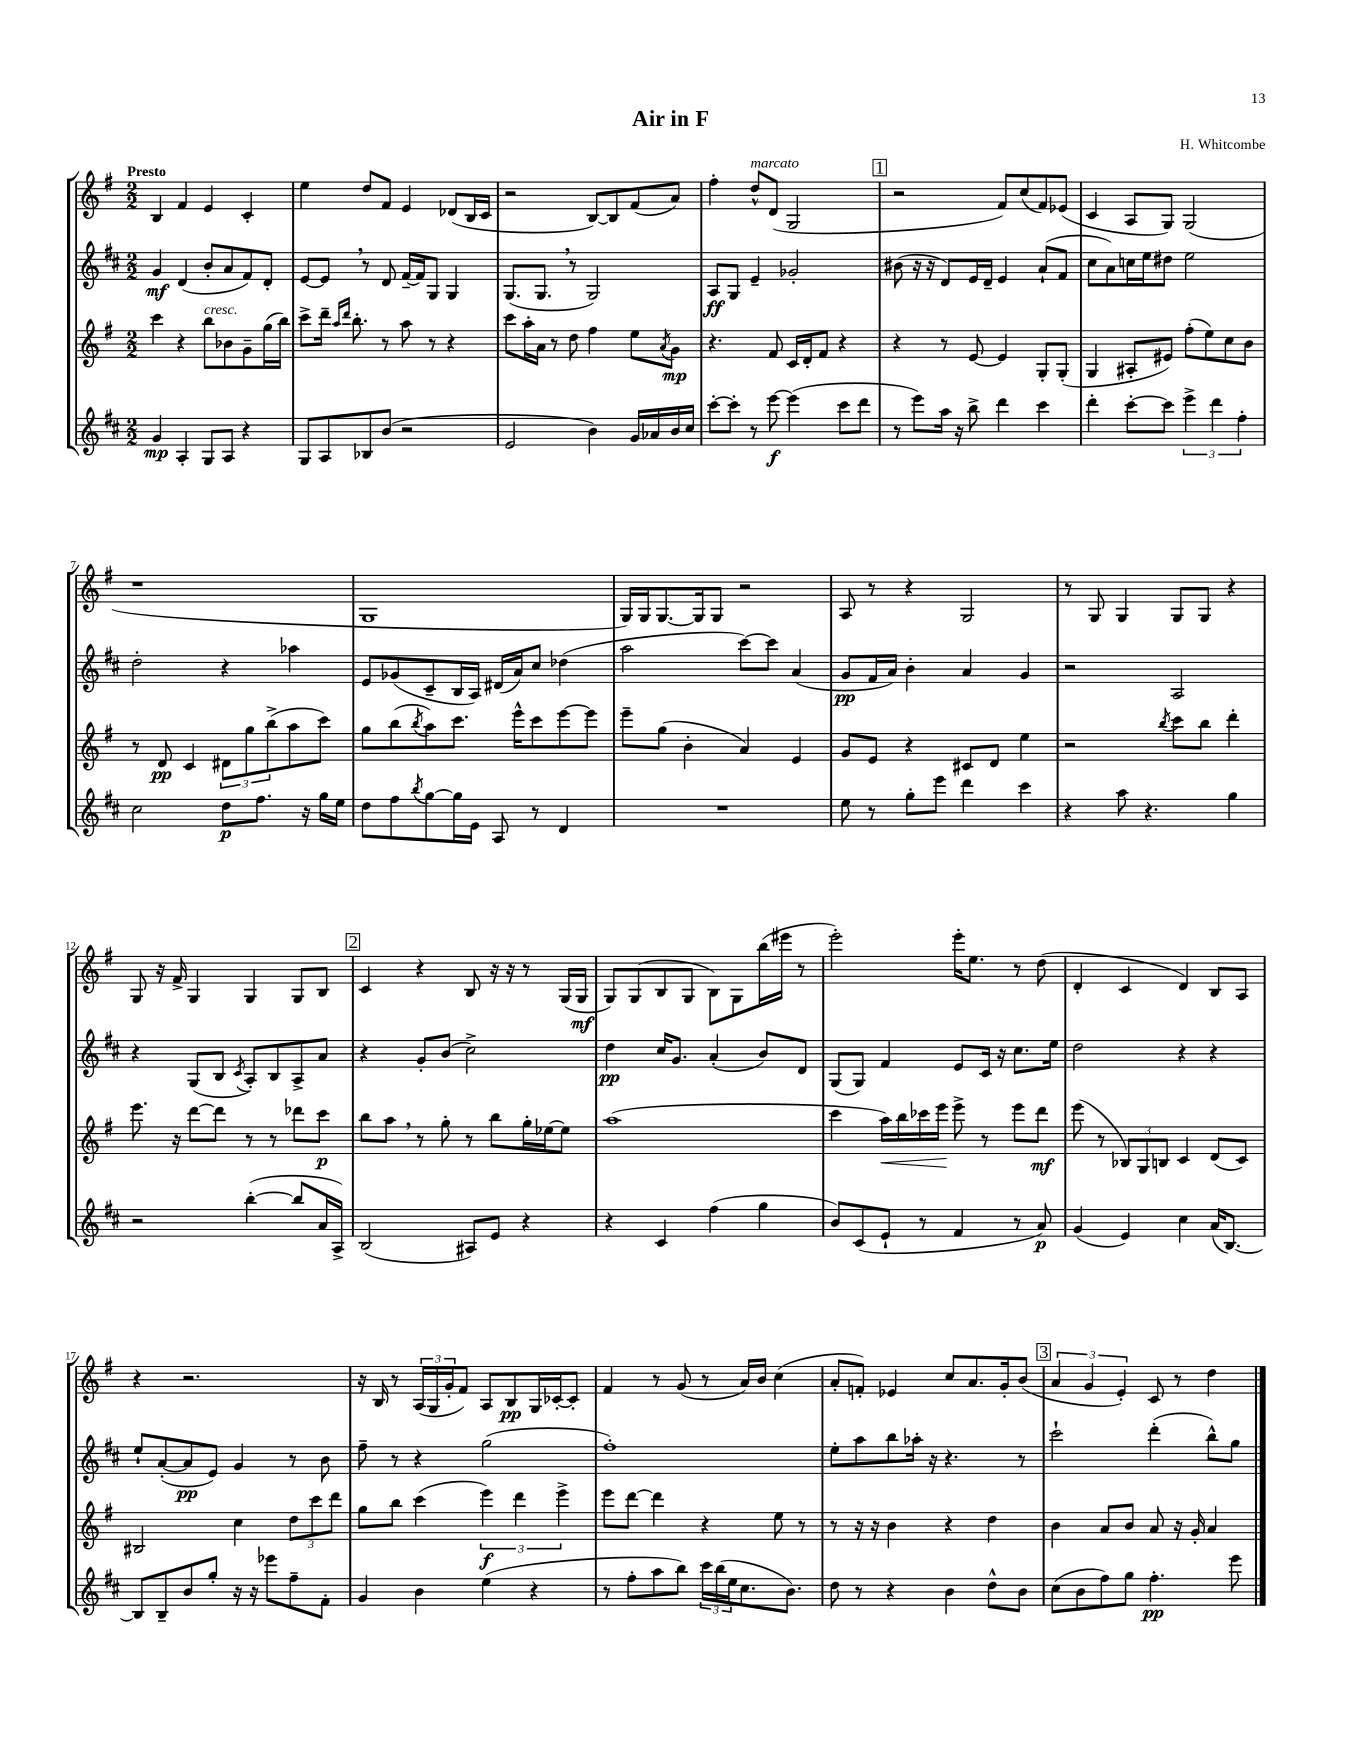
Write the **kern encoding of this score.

**kern	**dynam	**kern	**dynam	**kern	**dynam	**kern	**dynam
*part4	*part4	*part3	*part3	*part2	*part2	*part1	*part1
*staff4	*staff4	*staff3	*staff3	*staff2	*staff2	*staff1	*staff1
*clefG2	*	*clefG2	*	*clefG2	*	*clefG2	*
*k[f#c#]	*	*k[f#]	*	*k[f#c#]	*	*k[f#]	*
*M2/2	*	*M2/2	*	*M2/2	*	*M2/2	*
=1	=1	=1	=1	=1	=1	=1	=1
!	!	!	!	!	!	!LO:TX:a:B:t=Presto	!
4g/	mp	4ccc\	.	4g/	mf	4B/	.
4A'/	.	4r	.	(4d/	.	4f#/	.
!	!	!LO:TX:a:i:t=cresc.	!	!	!	!	!
8G/L	.	8bb\L	.	8b'/L	.	4e/	.
8A/J	.	8b-X\	.	8a/	.	.	.
4r	.	8g~\	.	8f#/)	.	4c'/	.
.	.	(16gg\L	.	8d'/J	.	.	.
.	.	16bb\JJ)	.	.	.	.	.
=2	=2	=2	=2	=2	=2	=2	=2
8G/L	.	8ccc^\L	.	[8e/L	.	4ee\	.
8A/	.	16ddd~\Jk	.	8e,/J]	.	.	.
.	.	16qqaa/LL	.	.	.	.	.
.	.	16qqddd/JJ	.	.	.	.	.
.	.	8.bb'\	.	.	.	.	.
8B-X/	.	.	.	8r	.	8dd/L	.
(8b/J	.	8r	.	8d/	.	8f#/J	.
2r	.	8aa\	.	[16f#~/LL	.	4e/	.
.	.	.	.	16f#/J]	.	.	.
.	.	8r	.	8G/J	.	.	.
.	.	4r	.	4G/	.	(8d-X/L	.
.	.	.	.	.	.	16B/L	.
.	.	.	.	.	.	16c/JJ	.
=3	=3	=3	=3	=3	=3	=3	=3
2e/	.	8ccc\L	.	(8.G/L	.	2r	.
.	.	16aa'\L	.	.	.	.	.
.	.	16a\JJ	.	8.G,/J	.	.	.
.	.	8r	.	.	.	.	.
.	.	8dd\	.	8r	.	.	.
4b\)	.	4ff#\	.	2G/)	.	[8B/L)	.
.	.	.	.	.	.	8B/]	.
16g/LL	.	8ee\L	.	.	.	(8f#/	.
16a-X/	.	.	.	.	.	.	.
.	.	8qa/	.	.	.	.	.
16b/	.	8g\J	mp	.	.	8a/J)	.
16cc#/JJ	.	.	.	.	.	.	.
=4	=4	=4	=4	=4	=4	=4	=4
[8ccc#'\L	.	4.r	.	8A/L	ff	4ff#'\	.
8ccc#'\J]	.	.	.	8G/J	.	.	.
!	!	!	!	!	!	!LO:TX:a:i:t=marcato	!
8r	.	.	.	4e~/	.	8dd^^/L	.
[8eee\	f	8f#/	.	.	.	(8d/J	.
(4eee\]	.	16c/LL	.	2g-X'/	.	2G/	.
.	.	16d'/J	.	.	.	.	.
.	.	8f#/J	.	.	.	.	.
8ccc#\L	.	4r	.	.	.	.	.
8ddd\J	.	.	.	.	.	.	.
!!LO:REH:place=s1:t=1
=5	=5	=5	=5	=5	=5	=5	=5
8r	.	4r	.	(8b#X\	.	2r	.
8eee\L)	.	.	.	16r	.	.	.
.	.	.	.	16r	.	.	.
16aa\Jk	.	8r	.	8d/L)	.	.	.
16r	.	.	.	.	.	.	.
8bb^\	.	[8e/	.	16e/L	.	.	.
.	.	.	.	16d~/JJ	.	.	.
4ddd\	.	4e/]	.	4e/	.	8f#/L)	.
.	.	.	.	.	.	(8cc/	.
4ccc#\	.	8G'/L	.	(8a`/L	.	8f#/)	.
.	.	(8G'/J	.	8f#/J	.	(8e-X/J	.
=6	=6	=6	=6	=6	=6	=6	=6
4ddd'\	.	4G/	.	8cc#\L	.	4c/	.
.	.	.	.	8a\)	.	.	.
[8ccc#'\L	.	8A#X'/L	.	16ccn\L	.	8A/L	.
.	.	.	.	16ee\J	.	.	.
8ccc#\J]	.	8e#X/J)	.	8dd#X\J	.	8G/J)	.
6eee^\	.	(8ff#'\L	.	2ee\	.	(2G/	.
.	.	8ee\)	.	.	.	.	.
6ddd\	.	.	.	.	.	.	.
.	.	8cc\	.	.	.	.	.
6ff#'\	.	.	.	.	.	.	.
.	.	8b\J	.	.	.	.	.
!!LO:LB:g=z
=7	=7	=7	=7	=7	=7	=7	=7
2cc#\	.	8r	.	2dd'\	.	1r	.
.	.	8d/	pp	.	.	.	.
.	.	4c/	.	.	.	.	.
8dd\L	p	12d#X\L	.	4r	.	.	.
.	.	12gg\	.	.	.	.	.
8.ff#\J	.	.	.	.	.	.	.
.	.	(12bb^\	.	.	.	.	.
.	.	8aa\	.	4aa-X\	.	.	.
16r	.	.	.	.	.	.	.
16gg\LL	.	8ccc\J)	.	.	.	.	.
16ee\JJ	.	.	.	.	.	.	.
=8	=8	=8	=8	=8	=8	=8	=8
8dd\L	.	8gg\L	.	8e/L	.	1G	.
8ff#\	.	(8bb\	.	(8g-X/	.	.	.
8qbb/	.	8qbb/	.	.	.	.	.
[8gg\	.	8aa\)	.	8c#~/	.	.	.
16gg\L]	.	8.ccc\J	.	16B/L	.	.	.
16e\JJ	.	.	.	16A/JJ)	.	.	.
8A/	.	.	.	(16d#X/LL	.	.	.
.	.	16eee^^\KL	.	16a/J)	.	.	.
8r	.	8ccc\	.	8cc#/J	.	.	.
4d/	.	[8eee\	.	(4dd-X\	.	.	.
.	.	8eee\J]	.	.	.	.	.
=9	=9	=9	=9	=9	=9	=9	=9
1r	.	8eee~\L	.	2aa\	.	16G/LL)	.
.	.	.	.	.	.	16G/J	.
.	.	(8gg\J	.	.	.	[8.G/	.
.	.	4b'\	.	.	.	.	.
.	.	.	.	.	.	16G/k]	.
.	.	.	.	.	.	8G/J	.
.	.	4a/)	.	[8ccc#\L)	.	2r	.
.	.	.	.	8ccc#\J]	.	.	.
.	.	4e/	.	(4a/	.	.	.
=10	=10	=10	=10	=10	=10	=10	=10
8ee\	.	8g/L	.	8g/L	pp	8A/	.
8r	.	8e/J	.	16f#/L	.	8r	.
.	.	.	.	16a/JJ)	.	.	.
8gg'\L	.	4r	.	4b'\	.	4r	.
8eee\J	.	.	.	.	.	.	.
4ddd\	.	8c#X/L	.	4a/	.	2G/	.
.	.	8d/J	.	.	.	.	.
4ccc#\	.	4ee\	.	4g/	.	.	.
=11	=11	=11	=11	=11	=11	=11	=11
4r	.	2r	.	2r	.	8r	.
.	.	.	.	.	.	8G/	.
8aa\	.	.	.	.	.	4G/	.
4.r	.	.	.	.	.	.	.
.	.	8qbb/	.	.	.	.	.
.	.	8ccc\L	.	2A/	.	8G/L	.
.	.	8bb\J	.	.	.	8G/J	.
4gg\	.	4ddd'\	.	.	.	4r	.
!!LO:LB:g=z
=12	=12	=12	=12	=12	=12	=12	=12
2r	.	8.eee\	.	4r	.	8G/	.
.	.	.	.	.	.	16r	.
.	.	16r	.	.	.	16f#^/	.
.	.	[8ddd\L	.	(8G/L	.	4G/	.
.	.	8ddd\J]	.	8B/J	.	.	.
.	.	.	.	8qc#/	.	.	.
([4bb'\	.	8r	.	8A'/L)	.	4G/	.
.	.	8r	.	8B/	.	.	.
8bb/L]	.	8ddd-X\L	.	8A^/	.	8G/L	.
16a/L	.	8ccc\J	p	8a/J	.	8B/J	.
16A^/JJ)	.	.	.	.	.	.	.
!!LO:REH:place=s1:t=2
=13	=13	=13	=13	=13	=13	=13	=13
(2B/	.	8bb\L	.	4r	.	4c/	.
.	.	8aa,\J	.	.	.	.	.
.	.	8r	.	8g'/L	.	4r	.
.	.	8gg'\	.	(8b/J	.	.	.
8A#X/L)	.	8r	.	2cc#^\)	.	8B/	.
8e/J	.	8bb\L	.	.	.	16r	.
.	.	.	.	.	.	16r	.
4r	.	16gg'\L	.	.	.	8r	.
.	.	[16ee-X\J	.	.	.	.	.
.	.	8ee-\J]	.	.	.	(16G/LL	.
.	.	.	.	.	.	16G/JJ	mf
=14	=14	=14	=14	=14	=14	=14	=14
4r	.	(1aa	.	4dd\	pp	8G/L)	.
.	.	.	.	.	.	(8G/	.
4c#/	.	.	.	16cc#/KL	.	8B/	.
.	.	.	.	8.g/J	.	.	.
.	.	.	.	.	.	8G/J	.
(4ff#\	.	.	.	(4a'/	.	8B\L)	.
.	.	.	.	.	.	8G\	.
4gg\	.	.	.	8b/L)	.	(16bb\L	.
.	.	.	.	.	.	16eee#X\JJ	.
.	.	.	.	8d/J	.	8r	.
=15	=15	=15	=15	=15	=15	=15	=15
8b/L)	.	4ccc\	.	(8G/L	.	2eee'\)	.
(8c#/	.	.	.	8G/J)	.	.	.
!	!	!	!LO:HP:b	!	!	!	!
8e`/J	.	16aa\LL)	<	4f#/	.	.	.
.	.	16bb\	.	.	.	.	.
8r	.	16ccc-X\	.	.	.	.	.
.	.	16eee\JJ	.	.	.	.	.
4f#/	.	8eee^\	[	8e/L	.	16eee'\KL	.
.	.	.	.	.	.	8.ee\J	.
.	.	8r	.	16c#/Jk	.	.	.
.	.	.	.	16r	.	.	.
8r	.	8eee\L	.	8.cc#\L	.	8r	.
8a/)	p	8ddd\J	mf	.	.	(8dd\	.
.	.	.	.	16ee\Jk	.	.	.
=16	=16	=16	=16	=16	=16	=16	=16
(4g/	.	(8eee\	.	2dd\	.	4d'/	.
.	.	8r	.	.	.	.	.
4e/)	.	12B-X/L)	.	.	.	4c/	.
.	.	12G/	.	.	.	.	.
.	.	12Bn/J	.	.	.	.	.
4cc#\	.	4c/	.	4r	.	4d/)	.
(16a/KL	.	(8d/L	.	4r	.	8B/L	.
[8.B/J)	.	.	.	.	.	.	.
.	.	8c/J)	.	.	.	8A/J	.
!!LO:LB:g=z
=17	=17	=17	=17	=17	=17	=17	=17
8B/L]	.	2B#X/	.	8ee`/L	.	4r	.
8B~/	.	.	.	([8a'/	.	.	.
8b/	.	.	.	8a/]	pp	2.r	.
8gg'/J	.	.	.	8e/J)	.	.	.
16r	.	4cc\	.	4g/	.	.	.
16r	.	.	.	.	.	.	.
8eee-X\L	.	.	.	.	.	.	.
8ff#~\	.	12dd\L	.	8r	.	.	.
.	.	12ccc\	.	.	.	.	.
8f#'\J	.	.	.	8b\	.	.	.
.	.	12ddd\J	.	.	.	.	.
=18	=18	=18	=18	=18	=18	=18	=18
4g/	.	8gg\L	.	8ff#~\	.	16r	.
.	.	.	.	.	.	16B/	.
.	.	8bb\J	.	8r	.	8r	.
4b\	.	(4ccc\	.	4r	.	(24A/LL	.
.	.	.	.	.	.	24G/	.
.	.	.	.	.	.	24g'/J	.
.	.	.	.	.	.	8f#/J)	.
(4ee\	.	6eee\)	f	(2gg\	.	8A/L	.
.	.	.	.	.	.	8B/	pp
.	.	6ddd\	.	.	.	.	.
4r	.	.	.	.	.	16G/L	.
.	.	.	.	.	.	[16c-X'/J	.
.	.	6eee^\	.	.	.	.	.
.	.	.	.	.	.	8c-'/J]	.
=19	=19	=19	=19	=19	=19	=19	=19
8r	.	8eee\L	.	1ff#')	.	4f#/	.
8ff#'\L	.	[8ddd\J	.	.	.	.	.
8aa\	.	4ddd\]	.	.	.	8r	.
8bb\J)	.	.	.	.	.	(8g/	.
24ccc#\LL	.	4r	.	.	.	8r	.
(24bb\	.	.	.	.	.	.	.
24ee\J	.	.	.	.	.	.	.
8.cc#\	.	.	.	.	.	16a/LL)	.
.	.	.	.	.	.	16b/JJ	.
.	.	8ee\	.	.	.	(4cc\	.
8.b\J)	.	.	.	.	.	.	.
.	.	8r	.	.	.	.	.
=20	=20	=20	=20	=20	=20	=20	=20
8dd\	.	8r	.	8ee'\L	.	8a'/L	.
8r	.	16r	.	8aa\	.	8fn'/J)	.
.	.	16r	.	.	.	.	.
4r	.	4b\	.	8bb\	.	4e-X/	.
.	.	.	.	16aa-X'\Jk	.	.	.
.	.	.	.	16r	.	.	.
4b\	.	4r	.	4.r	.	8cc/L	.
.	.	.	.	.	.	8.a/	.
8dd^^\L	.	4dd\	.	.	.	.	.
.	.	.	.	.	.	16g'/k	.
8b\J	.	.	.	8r	.	(8b/J	.
!!LO:REH:place=s1:t=3
=21	=21	=21	=21	=21	=21	=21	=21
(8cc#\L	.	4b\	.	2ccc#`\	.	6a/	.
8b\	.	.	.	.	.	.	.
.	.	.	.	.	.	6g/	.
8ff#\)	.	8a/L	.	.	.	.	.
.	.	.	.	.	.	6e'/)	.
8gg\J	.	8b/J	.	.	.	.	.
4.ff#'\	pp	8a/	.	(4ddd'\	.	8c/	.
.	.	16r	.	.	.	8r	.
.	.	16g'/	.	.	.	.	.
.	.	4a/	.	8bb^^\L)	.	4dd\	.
8eee\	.	.	.	8gg\J	.	.	.
==	==	==	==	==	==	==	==
*-	*-	*-	*-	*-	*-	*-	*-
